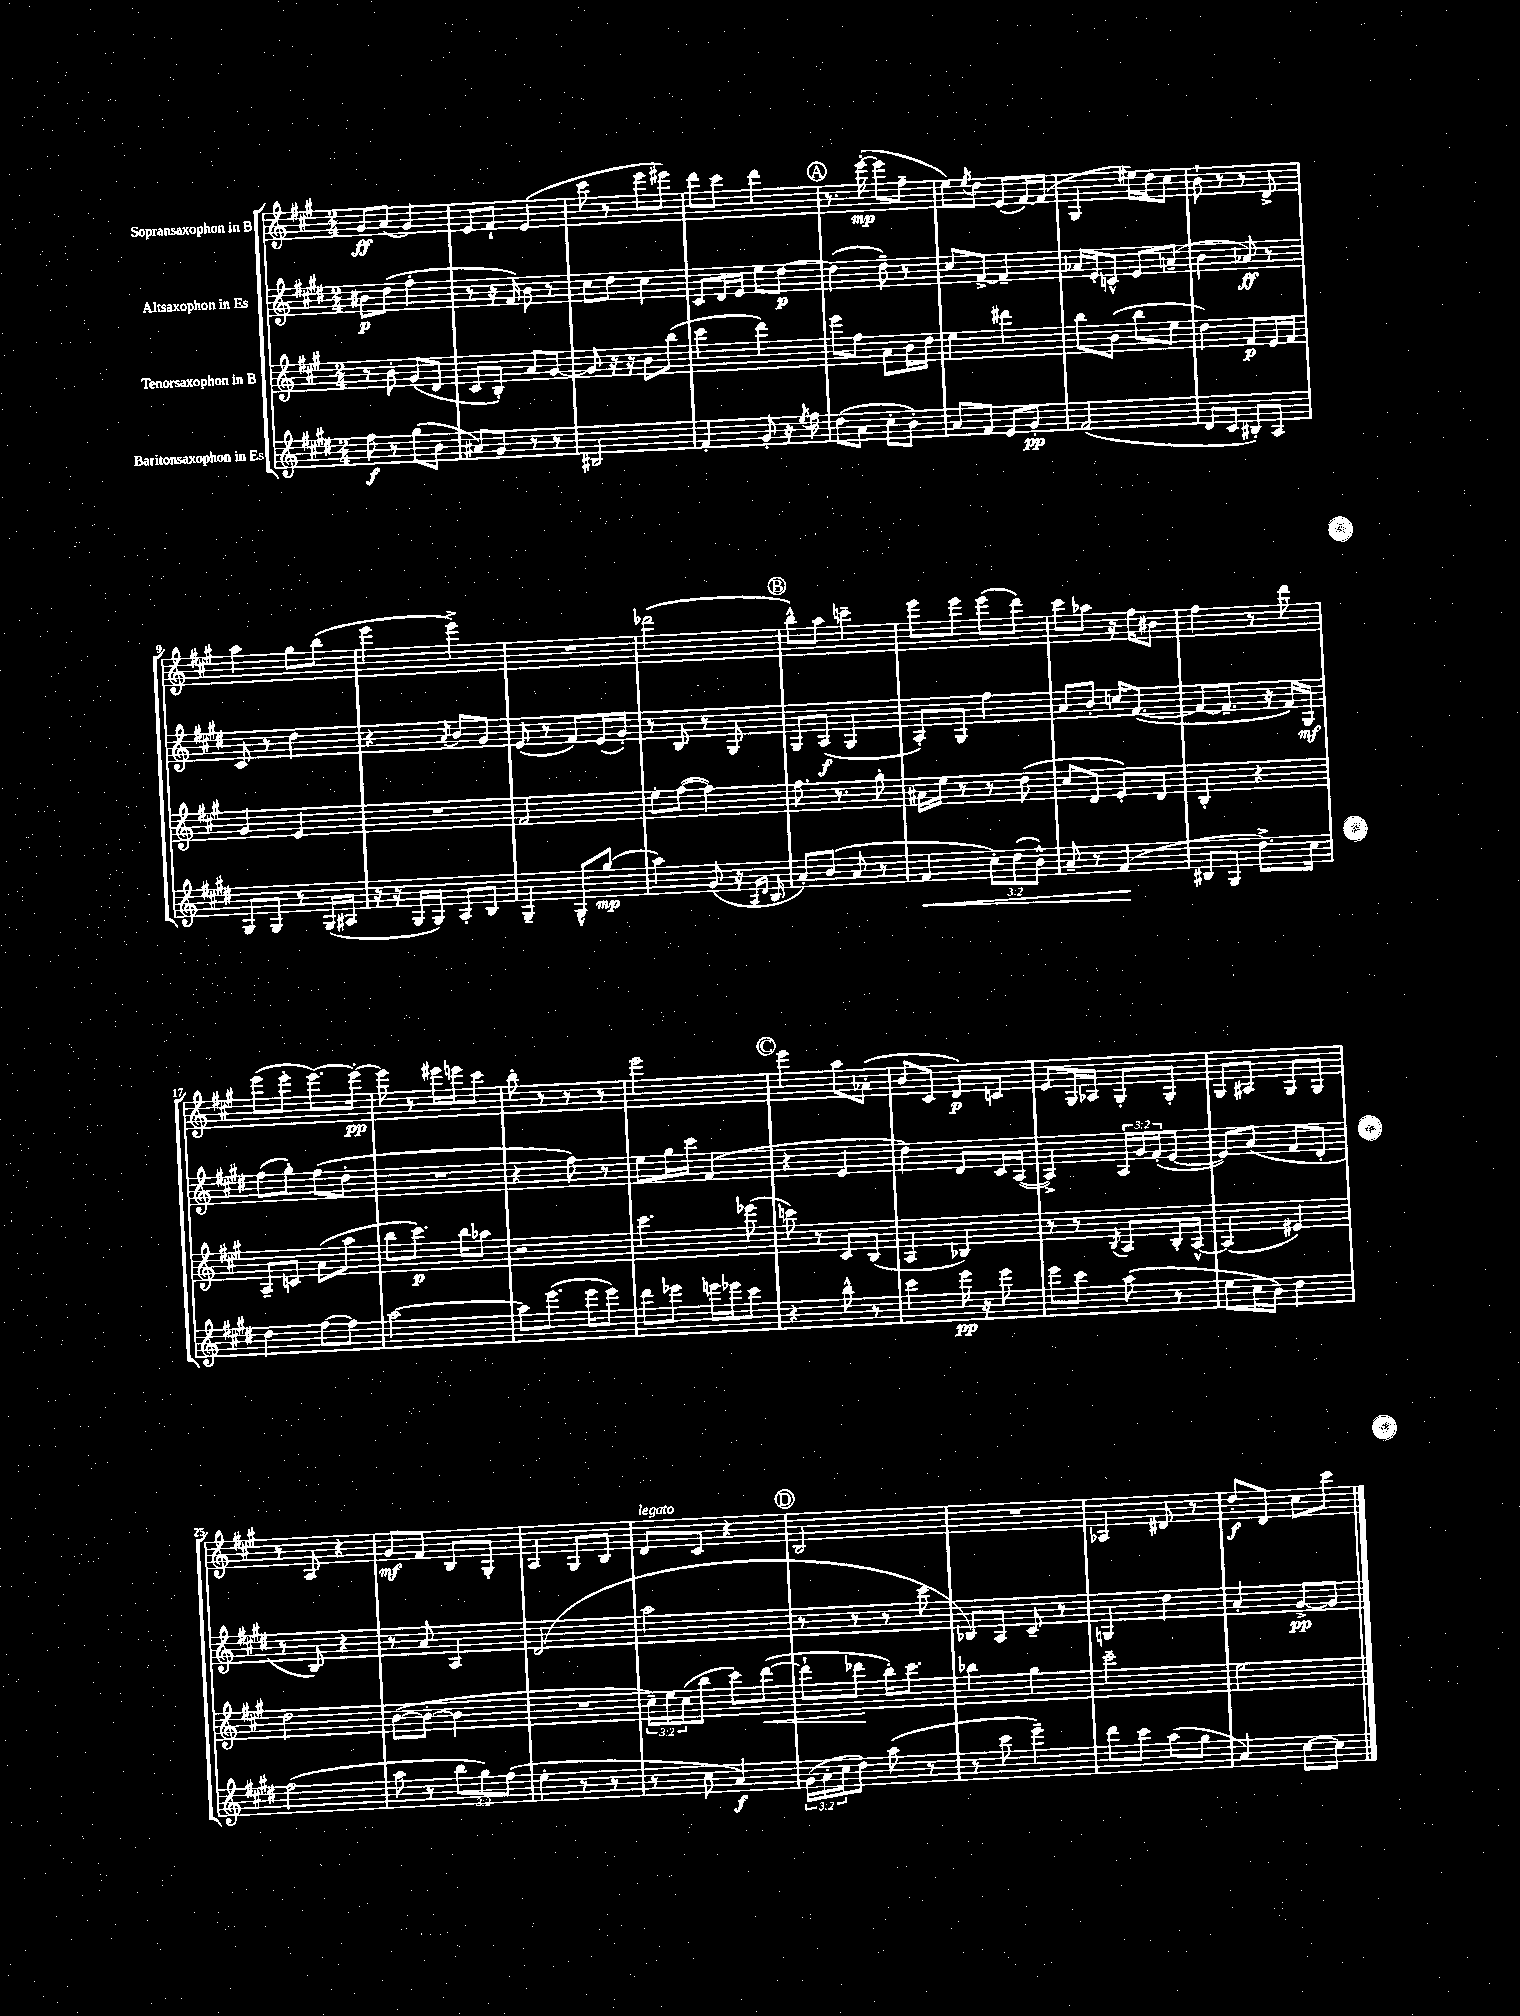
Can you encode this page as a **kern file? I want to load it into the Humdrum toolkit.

**kern	**kern	**kern	**kern
*staff4	*staff3	*staff2	*staff1
*clefG2	*clefG2	*clefG2	*clefG2
*k[f#c#g#d#]	*k[f#c#g#]	*k[f#c#g#d#]	*k[f#c#g#]
*M2/4	*M2/4	*M2/4	*M2/4
8ff#\	8r	8b#\L	8g#/L
8r	8b'\	(8dd#\J	(8a/J
(8gg#\L	(8g#/L	4ff#'\	4g#/)
8b\J	8d/J	.	.
=	=	=	=
8a#/L)	8c#/L	8r	8e/L
8g#/J	8B'/J)	16r	8f#`/J
.	.	16f#/)	.
8r	8a/L	8b\	(4e/
8r	[8g#/J	8r	.
=	=	=	=
2B#/	8g#/]	8cc#\L	8ccc#\
.	16r	8dd#\J	8r
.	16r	.	.
.	8b\L	4cc#\	8eee\L
.	(8bb\J	.	8eee#\J)
=	=	=	=
4f#'/	4ccc#\	8c#/L	8ddd\L
.	.	16d#/L	8ccc#\J
.	.	16e/JJ	.
8g#'/	4ddd\)	8ee\L	4ddd\
16r	.	[8dd#\J	.
8qee/	.	.	.
16ff#\	.	.	.
=	=	=	=
(8dd#\L	8eee\L	(4dd#\]	8.r
8a\J	8ff#\J	.	.
.	.	.	([16eee'\
8cc#'\L	8a\L	8dd#~\)	8eee\]L
8b'\J)	16b\L	8r	8ff#~\J
.	16dd\JJ	.	.
=	=	=	=
8a/L	4ee\	8cc#/L	8ee\L)
.	.	.	8qee/
8f#/J	.	[8f#^/J	8dd\J
8e/L	4ddd#\	4f#~/]	(8e/L
8g#'/J	.	.	[16f#/L)
.	.	.	(16f#/]JJ
=	=	=	=
(2f#/	8bb\L	16a-/LL	4G#/
.	.	16e'/J	.
.	(8b\J	8c^^/J	.
.	8bb\L	8e/L	16ee#\LL)
.	.	.	16dd\J
.	8ee\J	(8a~/J	8cc#\J
=	=	=	=
8d#/L	4dd\)	4b\	8b`\
8c#/J	.	.	8r
8B#'/L)	8f#/L	8a-/)	8r
8A/J	16e/L	8r	8d^/
.	16f#/JJ	.	.
=	=	=	=
8G#/L	4g#/	8c#/	4aa\
8G#/J	.	8r	.
8r	4e/	4dd#\	8gg#\L
(16G#/LL	.	.	(8bb\J
16A#/JJ	.	.	.
=	=	=	=
16r	2r	4r	4eee\
16r	.	.	.
16G#/LL	.	.	.
16G#/JJ)	.	.	.
.	.	8qa/	.
8A'/L	.	8b/L	4eee^\)
8B/J	.	8g#/J	.
=	=	=	=
4G#~/	2f#/	(8e/	2r
.	.	8r	.
8G#^^/L	.	8f#/L)	.
(8gg#/J	.	(16e/L	.
.	.	16g#'/JJ)	.
=	=	=	=
4aa\)	8ee'\L	8r	(2ddd-\
.	([8ff#\J	8B/	.
(8g#/	4ff#\])	8r	.
16r	.	8G#/	.
16qqA/LL	.	.	.
16qqd#/JJ	.	.	.
16B/	.	.	.
=	=	=	=
8a'/L)	8.ff#\	8G#/L	8bb^^\L)
(8b/J	.	(8A/J	8aa\J
.	8.r	.	.
8a/	.	4G#/	4ccc~\
8r	8gg#'\	.	.
=	=	=	=
4f#/	16a#\LL	8A'/L)	8eee\L
.	16ee\JJ	.	.
.	8r	8G#/J	8eee\J
12cc#'\L)	8r	4ff#\	(8eee\L
(12dd#\	.	.	.
.	(8dd\	.	8ddd\J)
12b^^\J)	.	.	.
=	=	=	=
8a~/	8cc#/L	8a/L	8ccc#\L
8r	8d/J	8b'/J	8aa-\J
(4f#/	8e'/L)	16cc/LK	16r
.	.	([8.f#/J	16ff#\LK
.	8d/J	.	8b#\J
=	=	=	=
8B#/L	4B'/	8f#/_L	4ff#\
8G#/J	.	8.f#~/]J	.
8.dd#^\L)	4r	.	8r
.	.	16r	.
.	.	16f#/LL)	8ddd\
16cc#\Jk	.	16G#/JJ	.
=	=	=	=
4dd#\	8A~/L	(8ff#\L	(8eee\L
.	8c/J	8gg#'\J)	8eee'\J
[8ff#\L	(8a\L	(8ff#\L	[8.eee\L)
8ff#\]J	8aa\J	8dd#'\J	.
.	.	.	16eee'\_Jk
=	=	=	=
[2aa\	8bb\L	2r	8eee\]
.	8.ccc#\J)	.	8r
.	.	.	16eee#\LL
.	16bb\LK	.	16eee\J
.	8aa-\J	.	8ccc#\J
=	=	=	=
8aa\]L	2r	4r	8bb'\
(8.eee\J	.	.	8r
.	.	8ff#\)	8r
16eee\LK	.	.	.
8eee\J)	.	8r	8r
=	=	=	=
8ddd#\L	4.ccc#\	8ee\L	2eee\
8eee-\J	.	16gg#\L	.
.	.	16ccc#\JJ	.
16eee\LL	.	(4f#/	.
16eee-\J	.	.	.
8ccc#\J	(8eee-\	.	.
=	=	=	=
4r	8ccc\)	4r	4eee\
.	8r	.	.
8bb^^\	8c#/L	4e/	8aa\L
8r	(8B/J	.	(8a-'\J
=	=	=	=
4ccc#\	4A/	4dd#\)	8b/L
.	.	.	8c#/J
16eee\	4B-/)	8d#/L	8d/L)
16r	.	.	.
8eee\	.	16c#/L	8c/J
.	.	([16A/JJ	.
=	=	=	=
8eee\L	8r	4A^/])	8e/L
8ccc#\J	8r	.	16G#/L
.	.	.	16A-/JJ
.	8qB/	.	.
(8aa\	8A/L	24A/LL	8G#'/L
.	.	24g#/	.
.	.	(24f#'/J	.
8r	16B'/L	[8e/J	8G#'/J
.	[16A^^/JJ	.	.
=	=	=	=
8ee\L	(4A/]	8e/]L)	8G#/L
16cc#\L	.	(8a/J	8A#/J
16b\JJ)	.	.	.
4dd#\	4e#/)	8f#/L	8G#/L
.	.	8d#'/J	8G#/J
=	=	=	=
(2ff#\	2dd\	8r	8r
.	.	8B/)	8A/
.	.	4r	4r
=	=	=	=
8aa\	([8b\L	8r	8g#/L
8r	8b'\_J	8a/	8f#/J
12bb\L	4b\]	4A/	8B/L
12gg#\)	.	.	.
.	.	.	8G#'/J
(12ff#\J	.	.	.
=	=	=	=
4ee'\	2r	(2d#/	4A/
8r	.	.	8G#/L
8r	.	.	8B/J
=	=	=	=
8r	24cc#~\LL)	2aa\	8d/L
.	24ee\	.	.
.	(24cc#\J	.	.
8cc#\	8bb\J	.	8c#/J
4a/)	8ccc#\L)	.	4r
.	([8ddd\J	.	.
=	=	=	=
(24g#\LL	8ddd`\]L	8r	2B/
24a'\	.	.	.
24cc#\J	.	.	.
8dd#\J)	8ddd-\J	8r	.
(8aa\	16bb'\LK)	8r	.
.	8.ccc#\J	.	.
8r	.	8ccc#\	.
=	=	=	=
8r	4bb-\	8B-/L)	2r
8ccc#\	.	8A/J	.
4eee~\)	4gg#\	8c#~/	.
.	.	8r	.
=	=	=	=
8ddd#\L	2ccc#~\	4G/	4A-/
8ccc#\J	.	.	.
(8aa\L	.	4dd#\	8d#/
8gg#\J	.	.	8r
=	=	=	=
4a/)	2ee\	4a'/	8dd'/L
.	.	.	8d/J
[8cc#\L	.	[8g#^/L	8cc#\L
8cc#\]J	.	8g#/]J	8ccc#\J
==	==	==	==
*-	*-	*-	*-
